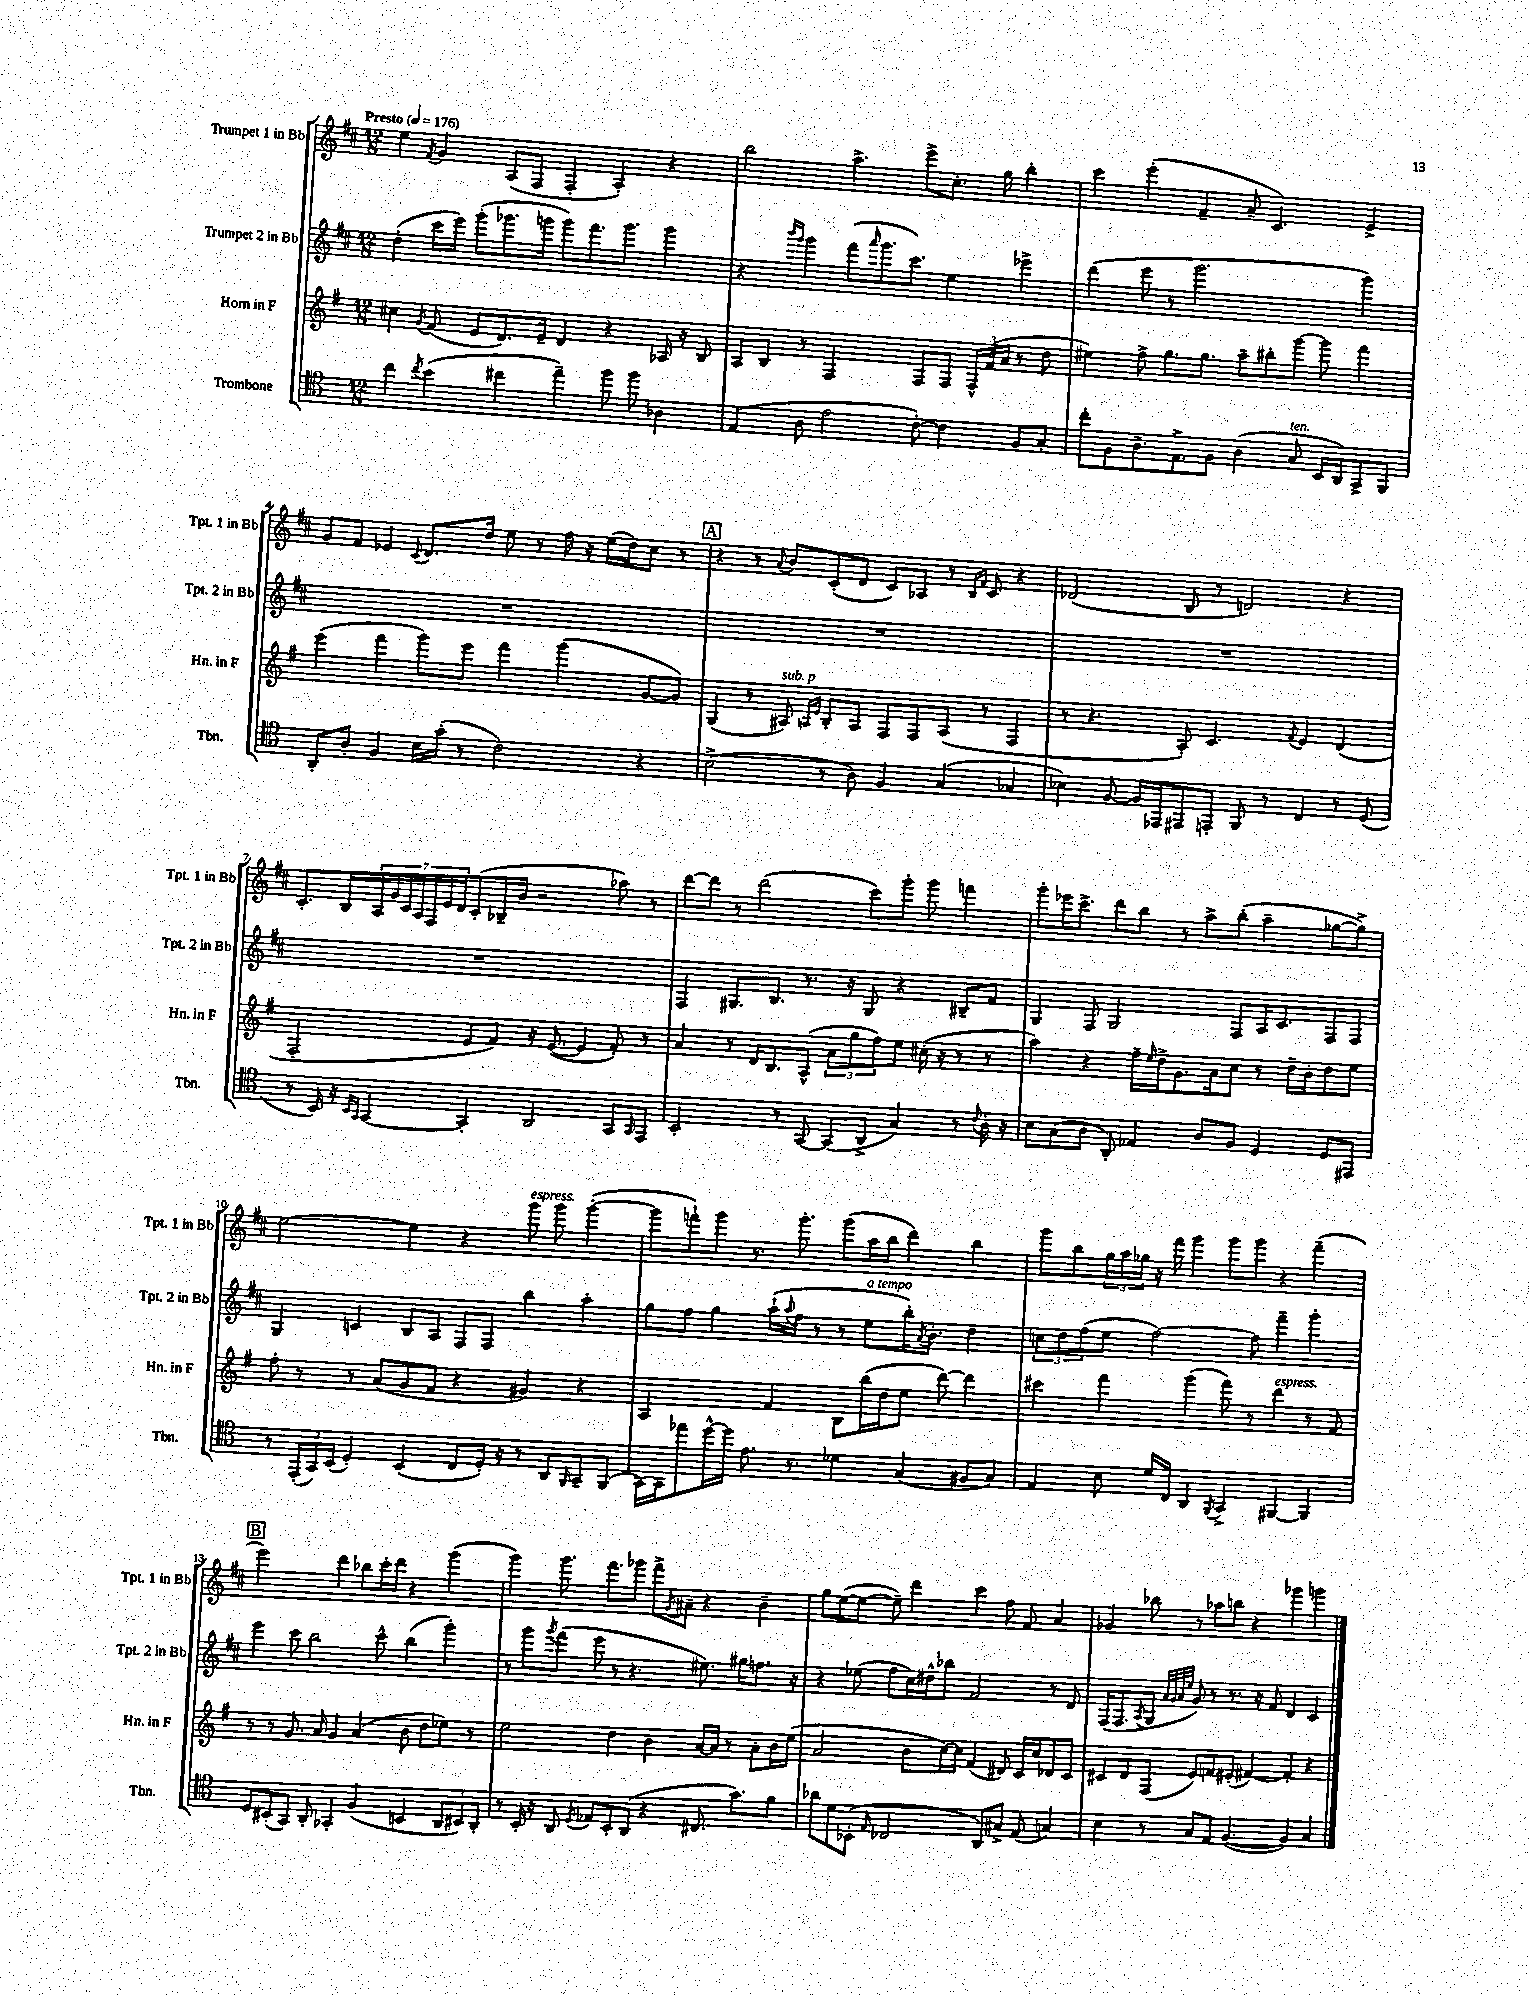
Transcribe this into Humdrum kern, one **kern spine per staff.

**kern	**kern	**kern	**kern
*part4	*part3	*part2	*part1
*staff4	*staff3	*staff2	*staff1
*I"Trombone	*I"Horn in F	*I"Trumpet 2 in Bb	*I"Trumpet 1 in Bb
*I'Tbn.	*I'Hn. in F	*I'Tpt. 2 in Bb	*I'Tpt. 1 in Bb
*clefC4	*clefG2	*clefG2	*clefG2
*k[]	*k[f#]	*k[f#c#]	*k[f#c#]
*M12/8	*M12/8	*M12/8	*M12/8
*MM176	*MM176	*MM176	*MM176
=1	=1	=1	=1
!	!	!	!LO:TX:a:B:t=Presto
4cc\	4cc#X\	(4dd'\	4ee\
8qcc/	8qg/	.	8qf#/
(4b\	(8f#/	16ccc#\LL	4g/
.	.	16eee\JJ)	.
.	8e/L	(8ggg'\L	.
4cc#X\	8.d/)	8.ggg-X\	(8A/L
.	.	.	8F#/J
.	16e~/Jk	16gggn\Jk	.
4ee~\)	4d/	8ggg\L)	4F#'/
.	.	8.fff#\	.
8ff\	4r	.	4A'/)
.	.	8.ggg\J	.
8ff\	.	.	.
4A-X\	16A-X/	4ggg\	4r
.	16r	.	.
.	8B/	.	.
=2	=2	=2	=2
(4E/	8A/L	4r	2bb\
.	8B/J	.	.
.	.	16qqbbb/LL	.
.	.	16qqggg/JJ	.
8A\	8r	4ggg\	.
2e\	2F#/	.	.
.	.	(8fff#\L	4.aa^\
.	.	16qqaaa/	.
.	.	8.ggg\	.
.	.	8.ccc#\J)	.
[8c'\)	8F#/L	.	8eee^\L
4c\]	8F#/J	4ee\	8.cc#'\J
.	24F#^^/LL	.	.
.	(24f#/	.	.
.	.	.	16gg\
.	24a/JJ	.	.
8F/L	8r	4eee-X^\	4bb'\
8G'/J	8dd\	.	.
=3	=3	=3	=3
8cc'\L	4ee#X\)	(4ddd\	4ccc#\
8F\	.	.	.
8.A~\	8ff#^\	8eee\	(4eee'\
.	8.gg\L	8r	.
8.E^\	.	.	.
.	.	2.ggg\	4f#~/
.	8.gg\J	.	.
8F\J	.	.	.
(4A\	8aa~\L	.	8a~/
.	8bb#X'\	.	4.c#/)
!LO:TX:a:i:t=ten.	!	!	!
8G/	[8ggg\J	.	.
16BB/LL	8ggg\]	.	.
16AA/J)	.	.	.
8GG^/	4fff#\	4ggg\)	4e^/
8FF/J	.	.	.
!!LO:LB:g=z
=4	=4	=4	=4
8AA'/L	(4eee\	1.r	8g/L
8A'/J	.	.	8f#/J
4F/	4fff#\	.	4e-X/
.	.	.	8qqc#/
16B\LL	8ggg\L)	.	8.d/L
(16g'\JJ	.	.	.
8r	8eee\J	.	.
.	.	.	16dd/Jk
2c\)	4fff#\	.	8ee\
.	.	.	8r
.	(4ggg\	.	16ff#\
.	.	.	16r
.	.	.	(16ee\LL
.	.	.	16dd\J)
4r	[8g/L	.	8cc#\J
.	8g/J])	.	8r
!!LO:REH:place=s1:t=A
=5	=5	=5	=5
(2B^\	(4G/	1.r	4r
.	8r	.	8r
.	.	.	8qqa/
!	!LO:TX:a:i:t=sub. p	!	!
.	8A#X/)	.	8b/L
.	16qqAn/LL	.	.
.	16qqe/JJ	.	.
8r	8B'/L	.	(8c#'/
8A\)	8A/J	.	8d/J
4F/	8F#/L	.	8c#/L)
.	8F#/	.	8A-X/J
(4G/	(8A/J	.	8r
.	.	.	16qqB/LL
.	.	.	16qqf#/JJ
.	8r	.	8c#/
4G-X/	4F#/	.	4r
=6	=6	=6	=6
4B-X\)	8r	1.r	(2d-X/
.	4.r	.	.
[8F/	.	.	.
16F/LL]	.	.	.
16EE-X/J	.	.	.
8EE#X/	8A'/)	.	8B/
8EEn'/J	4.c/	.	8r
8FF/	.	.	2dn/)
8r	.	.	.
.	8qqf#/	.	.
4C/	4e/	.	.
8r	(4d/	.	4r
(8D/	.	.	.
!!LO:LB:g=z
=7	=7	=7	=7
8r	2F#'/	1.r	8.c#'/L
16BB/)	.	.	.
16r	.	.	16B/L
16qqBB/LL	.	.	.
16qqGG/JJ	.	.	.
[4GG/	.	.	28A/
.	.	.	28g/
.	.	.	28c#/
.	.	.	28A/
.	.	.	28F#/
.	.	.	28e/
.	.	.	28d/J
4GG'/]	8e/L	.	(8c#'/
.	8f#/J)	.	16B-X~/L
.	.	.	16b/JJ
2AA/	16r	.	2r
.	([8.e/	.	.
.	4e/]	.	.
8GG/L	8f#'/)	.	8aa-X\)
16qqGG/	.	.	.
8EE/J	8r	.	8r
=8	=8	=8	=8
2BB'/	4a/	4F#/	[8ddd\L
.	.	.	8ddd\J]
.	8r	8.G#X/L	8r
.	16d/KL	.	(2ddd\
.	8.B/	8.B/J	.
8r	.	.	.
[8GG/	(8A^^/J	8.r	.
(8GG/L]	12a\L	.	.
.	.	16r	.
.	12gg\	.	.
8AA^/J	.	8G#/	8ccc#\L)
.	12ff#\)	.	.
4G/)	8ee\J	4r	8ggg'\J
.	(16cc#X'\	.	8ggg\
.	16r	.	.
8r	8r	8B#X~/L	4fffn\
8qqc/	.	.	.
16A'\	8r	8f#/J	.
16r	.	.	.
=9	=9	=9	=9
8B\L	4aa\)	4G/	8ggg'\L
(8G\	.	.	16eee-X\K
.	.	.	8.ccc#^\J
8A\J	4r	8F#/	.
8AA'/)	.	2G/	8ddd\L
4E-X/	16ff#~\LL	.	8bb\J
.	16qqee/	.	.
.	16dd^\J	.	.
.	8.g\	.	8r
8A/L	.	.	8aa^\L
.	16a\k	.	.
8F/J	8cc\J	8F#/L	(8bb'\J
4D/	8r	16A/K	4aa~\
.	.	8.c#/	.
.	16dd~\LL	.	.
.	16b'\J	.	.
8D/L	8dd\	8F#/	[8gg-X\L
8EE#X/J	8ee\J	8F#/J	8gg-^\J])
!!LO:LB:g=z
=10	=10	=10	=10
8r	8ff#'\	4G/	[2ee\
(24EE'/LL	8r	.	.
24GG/)	.	.	.
(24BB/JJ	.	.	.
4D'/)	8r	4cn/	.
.	(8a/L	.	.
(4BB/	8g/	8B/L	4ee\]
.	8f#/J	8A/J	.
8C/L	4r	8F#/L	4r
16D'/Jk)	.	8F#/J	.
16r	.	.	.
!	!	!	!LO:TX:a:i:t=espress.
8r	4g#X/)	4bb\	8ggg\
8AA/L	.	.	8ggg\
16qqFF/	.	.	.
8GG~/	4r	4aa'\	([4ggg'\
(8FF/J	.	.	.
=11	=11	=11	=11
[16GG\LL)	2A/	8gg\L	8ggg\L]
16GG\J]	.	.	.
8ee-X\	.	8ff#\J	8fffn`\)
[16dd^^\L	.	4gg\	8ggg\J
16dd\JJ]	.	.	.
8.e\	.	.	8.r
.	4f#/	(16aa`\LL	.
.	.	8qqaa/	.
8.r	.	16ff#\JJ	8.ggg'\
.	.	8r	.
4d-X\	8B\L	8r	(8ggg\L
!	!	!LO:TX:a:i:t=a tempo	!
.	(16bb\L	8ee\L	16aa\L
.	16dd\J	.	16bb\JJ
(4G/	8ee\J	16bb'\K)	4ddd\)
.	.	8qa/	.
.	.	8.b'\J	.
.	[8ddd\)	.	.
8F#X/L	4ddd\]	4dd\	4bb\
8G/J)	.	.	.
=12	=12	=12	=12
4E/	4ccc#X\	12ccn\L	8ggg\L
.	.	12dd\	.
.	.	.	8bb\
.	.	(12ff#\	.
8B\	4fff#\	8ee\J	24gg\L
.	.	.	24aa\
.	.	.	24gg-X\JJ
16d/LL	.	[2ff#\)	16r
16C/JJ	.	.	16fff#\
4AA/	(4ggg\	.	4ggg\
8qFF/	.	.	.
4GG^/	8fff#\)	.	8ggg\L
.	8r	8ff#\]	8ggg\J
!	!LO:TX:a:i:t=espress.	!	!
[4FF#X/	4ddd\	4fff#~\	4r
4FF#/]	8r	4ggg'\	(4fff#~\
.	8f#/	.	.
!!LO:LB:g=z
!!LO:REH:place=s1:t=B
=13	=13	=13	=13
8D/L	8r	4eee\	2eee\)
(8BB#X'/	8r	.	.
8GG/J)	8.g/	8ccc#\	.
8AA'/	.	2bb\	.
.	16a/	.	.
4GG-X'/	4g/	.	4ddd\
(4F/	(4a/	.	8bb-X\L
.	.	8ccc#^^\	16ccc#'\L
.	.	.	16ddd\JJ
4BBn/	8b\	(4bb\	4r
.	8dd\L	.	.
12AA/L	8ee-X\J)	4ggg'\)	(4ggg\
12BB#X/)	.	.	.
.	8r	.	.
12AA'/J	.	.	.
=14	=14	=14	=14
8r	2ee\	8r	4ggg\)
16BB'/	.	8ggg\L	.
16r	.	.	.
.	.	8qggg/	.
8AA/	.	(8fff#\J	8.ggg\
8qD/	.	.	.
8E-X/L	.	8eee\	.
.	.	.	8.fff#\L
8BB'/	4dd\	8r	.
(8AA/J	.	4.r	8ggg-X\J
4r	4b\	.	8fff#^\L
.	.	.	8qg/
.	.	.	8a#X~\J
8.C#X/	[16a/LL	8.ee#X\)	4r
.	16a/JJ]	.	.
.	8r	.	.
8.g\L)	.	16gg#X\KL	.
.	8a'\L	8.ffn\J	4b~\
8f\J	16b\L	.	.
.	(16ee\JJ	16r	.
=15	=15	=15	=15
8a-X\L	2a/	4r	8gg\L
8d\	.	.	([8ee\
(8BB-X'\J	.	(8ee-X\	8ee\J_
16qqE/	.	.	.
2C-X/	.	8ff#\L	8ee~\])
.	8b\L	16cc#\L)	4ddd\
.	.	16dd#X^^\J	.
.	[16cc\L)	8bb-X\J	.
.	16cc\JJ]	.	.
.	(4f#/	2f#/	4ccc#\
8AA/L)	.	.	.
8G#X^/J	8d#X/)	.	8ff#\
(8E/	16c/LL	.	8f#/
.	16cc/J	.	.
4Gn/)	8d-X/	8r	4a/
.	8c/J	8d/	.
=16	=16	=16	=16
4B\	8c#X/L	(16F#/KL	4g-X/
.	.	8.F#/	.
.	8d/	.	.
.	.	8qA/	.
8r	(8F#/J	8G/J	8bb-X\
.	.	32qqa/LLL	.
.	.	32qqg/	.
.	.	32qqa/	.
.	.	32qqee/JJJ	.
8G/L	8e/L)	8g/)	8r
8E/J	8fn/	8r	8aa-X\L
([4.F/	(8e#X'/J	8.r	8bbn\J
.	[4f#X/)	.	4r
.	.	16r	.
.	.	8f#/	.
4F/])	4f#'/]	4d/	4ggg-X\
4G/	4r	4c#/	4gggn\
==	==	==	==
*-	*-	*-	*-
